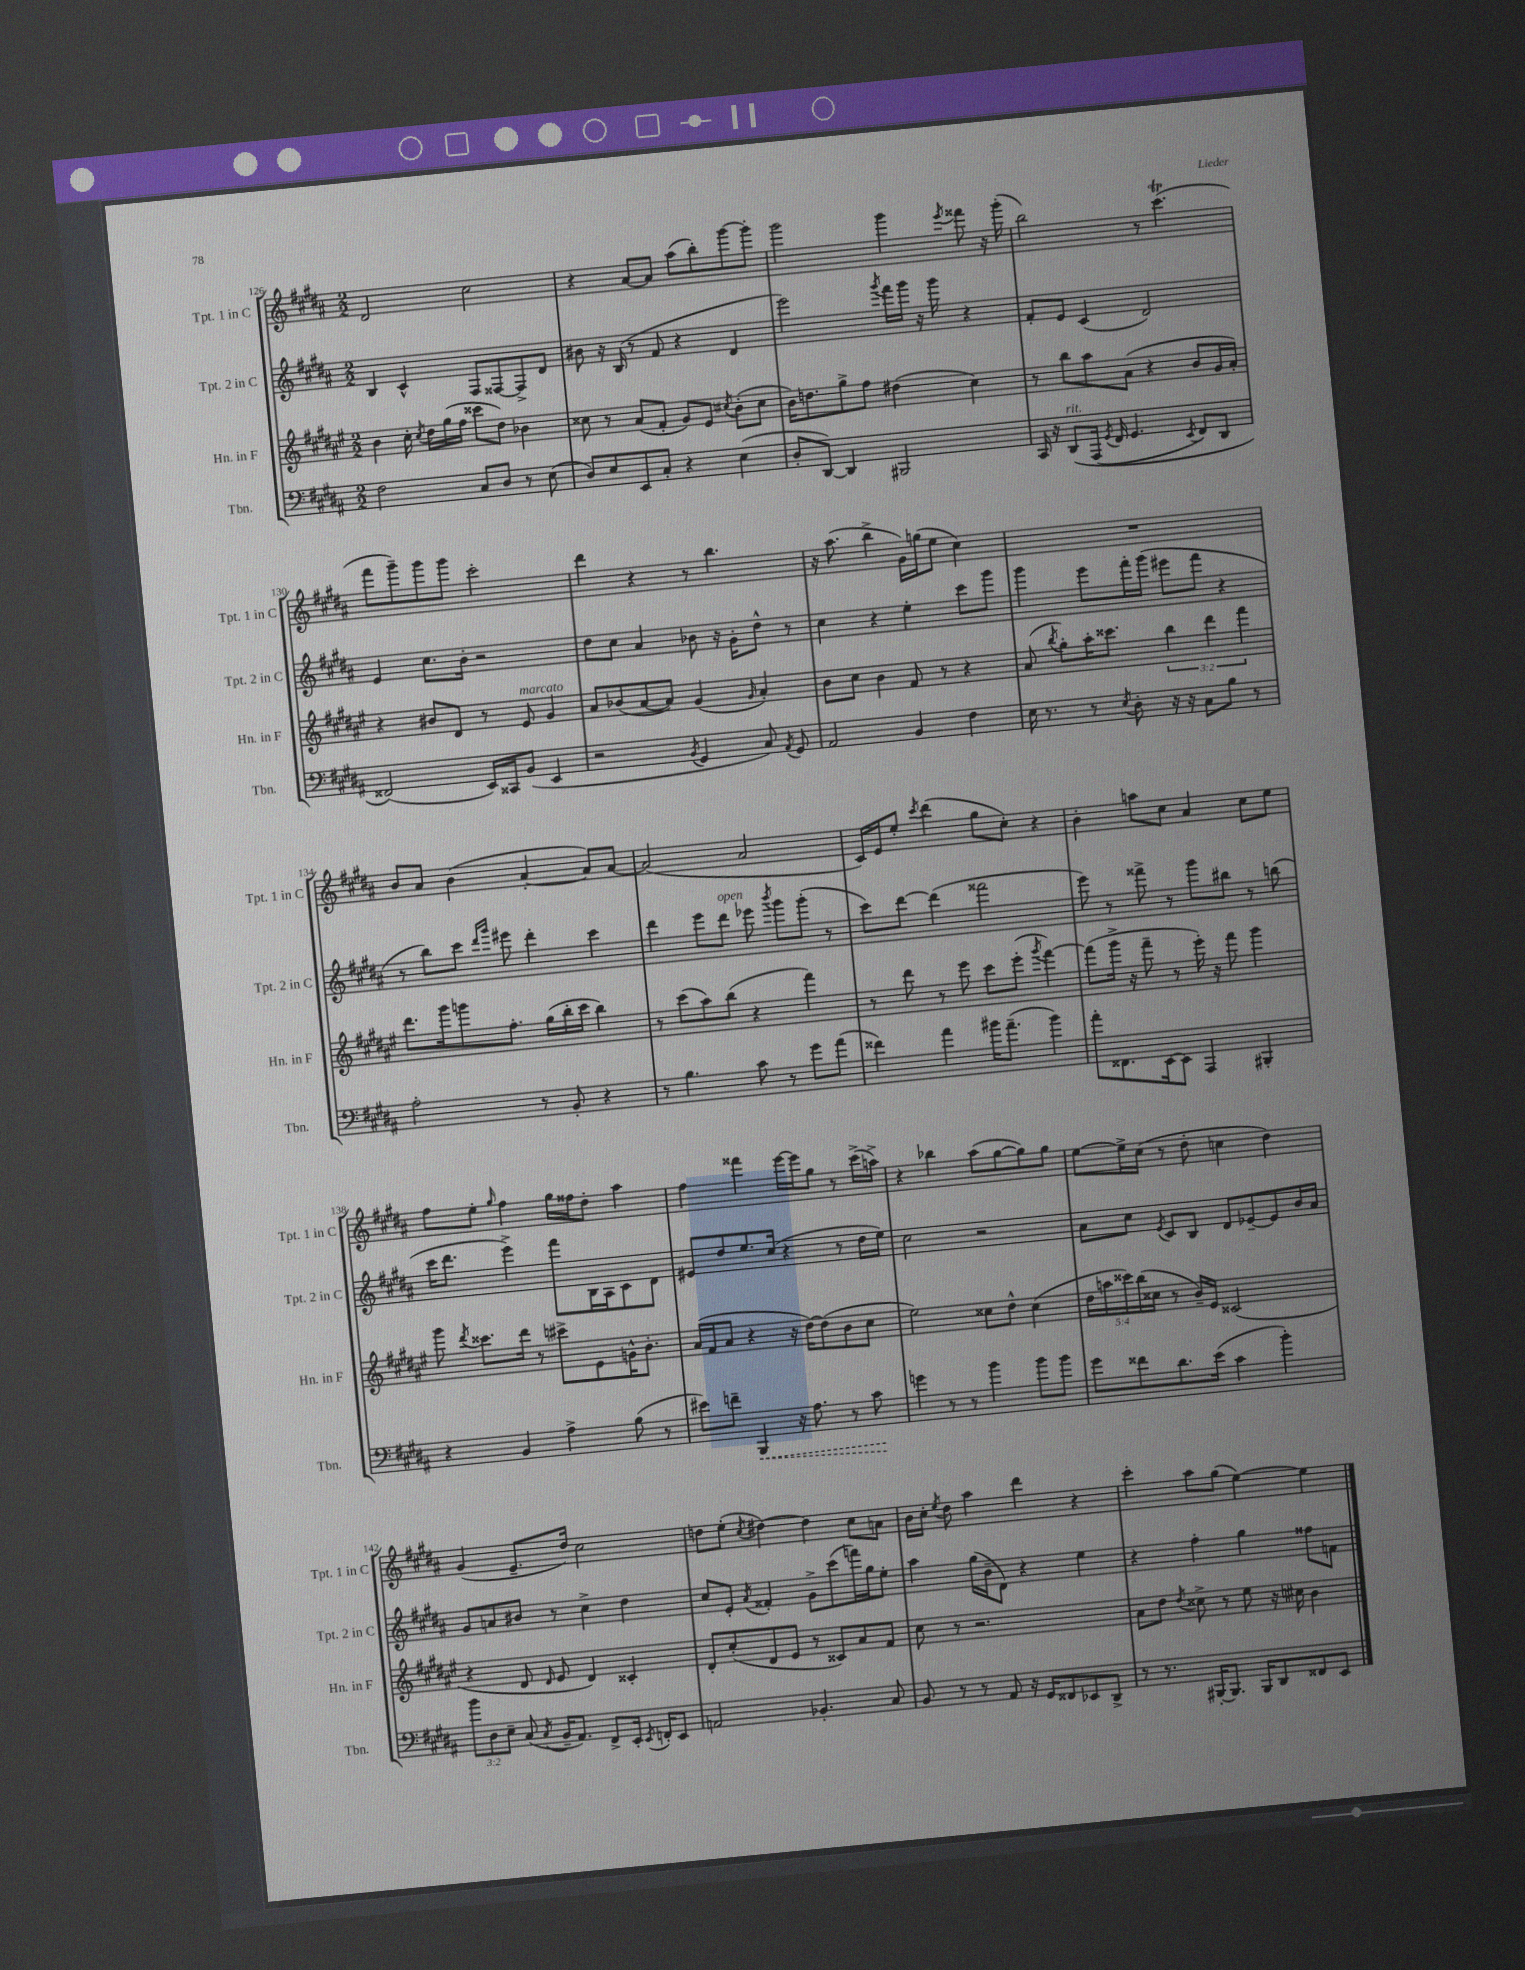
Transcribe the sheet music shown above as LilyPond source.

<<
\new StaffGroup <<
\new Staff = "s0" \with { instrumentName = "Tpt. 1 in C" shortInstrumentName = "Tpt. 1 in C" } {
    \clef treble \key b \major \numericTimeSignature \time 2/2
    \autoBeamOff dis'2 cis''2 |
    r4 ais'8[~ ais'8] ais''8[( b''8-.) gis'''8~ gis'''8]-. |
    gis'''2 gis'''4 \acciaccatura { e'''8 } fisis'''8 r16 gis'''16-.( |
    b''2) r8 cis'''4.\trill( |
    fis'''8[ gis'''8--) gis'''8 gis'''8] cis'''2-. |
    dis'''4 r4 r8 b''4. |
    r16 ais''8.( b''4-> gis'16[) g''16( e''8] cis''4) |
    R1 |
    b'8[ ais'8] b'4( ais'4~-. ais'8[) ais'8]~ |
    ais'2( ais'2 |
    cis'16[) e'16 e''8]-. \acciaccatura { cis'''8 } dis'''4( gis''8[ cis''8]-.) r4 |
    b'4-. a''8[ cis''8] ais'4 cis''8[ e''8] |
    fis''8[ e''8]-. \grace { gis''16 } fis''4 gis''16[ fisis''16 dis''8]-. ais''4 |
    fis''4 fisis'''4 e'''16[~ e'''16 gis''8] r8 cis'''16[->( a''16]->) |
    r4 bes''4 ais''8[( gis''8~ gis''8) gis''8] |
    e''8[~ e''16-> cis''16]( r8 dis''8-. c''4 dis''4) |
    gis'4( e'8.[-- dis''16]) cis''2 |
    d''8[ e''8]-.( \acciaccatura { cis''8 } dis''4~) dis''4 cis''8[ a'8] |
    b'16[ cis''16]-. \acciaccatura { e''8 } dis''8 ais''4 dis'''4 r4 |
    cis'''4-. ais''8[ gis''8]( e''4~) e''4 \bar "|." |
}
\new Staff = "s1" \with { instrumentName = "Tpt. 2 in C" shortInstrumentName = "Tpt. 2 in C" } {
    \clef treble \key b \major \numericTimeSignature \time 2/2
    \autoBeamOff b4 cis'4-^ fis8[ fisis8~ fisis8-> dis'8] |
    bis'8 r16 b16( r8 fis'8 r4 dis'4 |
    e'''2) \acciaccatura { gis'''8 } fis'''16[ gis'''16] r16 gis'''16 r4 |
    fis'8[-. e'8] cis'4( dis'2) |
    e'4 cis''8.[ b'16]-. r2 |
    dis''8[ cis''8] ais'4 bes'8 r16 gis'16[-. dis''8]-^ r8 |
    cis''4 r4 e''4-. cis'''8[ gis'''8] |
    gis'''4 e'''8[ fis'''16-. gis'''16]( eis'''8[ fis'''8] r4 |
    r8 b''8[) cis'''8] \grace { dis'''16[ gis'''16] } eis'''8 dis'''4-. cis'''4 |
    dis'''4 e'''8[ dis'''8]^\markup { \italic "open" } ees'''8 \acciaccatura { b'''8 } gis'''8[ gis'''8]-.( r8 |
    cis'''8[) dis'''8]~ dis'''4( fisis'''2 |
    e'''8) r8 fisis'''8-> r8 gis'''8[ bis''8] r8 b''8( |
    cis'''16[ dis'''8.] e'''4->) fis'''8[ b16 ais16 cis'8 dis'8] |
    eis'8[ dis''8 e''8. cis''16]( r4 r8 dis''16[ e''16]) |
    cis''2 r2 |
    ais'8[ cis''8] \acciaccatura { e'8 } cis'8[ b8] dis'8[ ees'8~-- ees'8 b'16 ais'16] |
    gis'8[ a'8 bis'8] r8 cis''4-> dis''4 |
    cis''8[ e'8]-. \acciaccatura { ais'8 } fisis'4-. gis'8[-> cis'''8( f'''16) gis''16 e''8]-. |
    ais''4 gis''16[( b'16-- dis'8]) r4 e''4 |
    r4 fis''4-. gis''4 fisis''8[ f'8] \bar "|." |
}
\new Staff = "s2" \with { instrumentName = "Hn. in F" shortInstrumentName = "Hn. in F" } {
    \clef treble \key fis \major \numericTimeSignature \time 2/2 \override Staff.TupletNumber.text = #tuplet-number::calc-fraction-text
    \autoBeamOff b'4 cis''16-. \acciaccatura { cis''8 } dis''16[ gis''16( fis''16] cisis'''8[ dis''8]) bes'4 |
    cisis''8 r8 ais'8[( fis'8]-. gis'8[) eis'8] \acciaccatura { cis''8 } b'8[-.( cis''8] |
    b'16[) d''8. gis''8-> fis''8] dis''4( cis''4) |
    r8 b''8[ ais''8 ais'8]( r4 b'8[ gis'16 ais'16]-.) |
    r4 bis'8[ dis'8] r8 eis'8^\markup { \italic "marcato" } gis'4 |
    ais'8[ bes'8( ais'8~ ais'8]) gis'4( \grace { gis'16 } ais'4-.) |
    b'8[ cis''8] b'4 fis'8 r8 r4 |
    ais'8( \acciaccatura { b''8 } gis''8[-.) ais''16-. cisis'''8.] \tuplet 3/2 { b''4 dis'''4 fis'''4 } |
    dis'''8.[ gis'''16 g'''8 fis''8.]-. gis''16[( b''16-. cis'''16] b''4) |
    r8 cis'''8[( ais''8) b''8]( r4 fis'''4) |
    r8 dis'''8 r8 eis'''8 cis'''8[ eis'''8]-.( \acciaccatura { gis'''8 } fis'''4~) |
    fis'''8[( gis'''16]-> r16 fis'''8-- r8 eis'''16-.) r16 fis'''8 gis'''4 |
    gis'''8 \acciaccatura { dis'''8 } cisis'''8.[ dis'''16] r8 cis'''8[-> eis'8 g'16-^ b'8.]-. |
    ais'16[( fis'16 ais'8] r4 r16 dis''16[~) dis''8( b'8 cis''8] |
    eis''2) cisis''8[ dis''8]-^ cisis''4( |
    \tuplet 5/4 { dis''16[ a''16 cisis'''16) b''16( cisis''16] } r8 b'16[--) eis'16] cisis'2( |
    r4 dis'8 \grace { dis'16 } eis'8 dis'4) cisis'4-. |
    dis'8[-. cis''8-.( dis'8 eis'8] r8 cisis'8[) ais'8 fis'8] |
    cis''8 r8 r2. |
    ais'8[ dis''8] \acciaccatura { dis''8 } cisis''8-> r8 eis''8 r16 cis''16 b'4 \bar "|." |
}
\new Staff = "s3" \with { instrumentName = "Tbn." shortInstrumentName = "Tbn." } {
    \clef bass \key b \major \numericTimeSignature \time 2/2 \override Staff.TupletNumber.text = #tuplet-number::calc-fraction-text
    \autoBeamOff fis2 cis8[ dis8] r8 e8( |
    dis8[) e8 e,8 cis8]-. r4 e4( |
    dis8[-. dis,8]~) dis,4 bis,,2 |
    cis,16 r16 dis,8[^\markup { \italic "rit." }\( ais,,16]( \acciaccatura { gis,8 } fis,16 gis,4. \acciaccatura { e,8 } fis,8[) dis,8] |
    fisis,2(\) e,16[) cisis,16 b,8]( e,4 |
    r2 \acciaccatura { b,8 } gis,4 cis8) \acciaccatura { ais,8 } gis,8 |
    ais,2 b,4 fis4 |
    e16 r8. r8 \acciaccatura { e8 } dis8-. r16 r16 cis8[ b8] r8 |
    ais2-. r8 b,8-. r4 |
    r8 b4. cis'8 r8 gis'8[ ais'8]( |
    fisis'4) ais'4 bis'16[ ais'8.]--( bis'4) |
    ais'8[-. fisis,8. e,16~ e,8] ais,,4 bis,,4-. |
    r4 b,4 ais4-> b8( r8 |
    eis'8[) f'8]-- \once \override Hairpin.style = #'dashed-line b,,4\< r16 ais8. r8 cis'8\! |
    g'4 r8 r8 b'4 b'8[ b'8] |
    gis'8[ fisis'8 dis'8. e'16]( cis'4 b'4-.) |
    \tuplet 3/2 { b'8[ dis8 e8]-- } cis8( \acciaccatura { cis8 } b,16[-- ais,8.]) fis,8[-> e,16]-. \acciaccatura { e,8 } f,16[-. e,8] |
    a,2 bes,4.-. cis8 |
    b,8 r8 r8 ais,8 r16 gis,16[ fisis,8 ees,8 dis,8]-> |
    r8 r8. bis,,16[~-. bis,,8.] bis,,16[ dis,8 fisis,8 e,8] \bar "|." |
}
>>
>>
\layout { \context { \Score currentBarNumber = #126 } }
